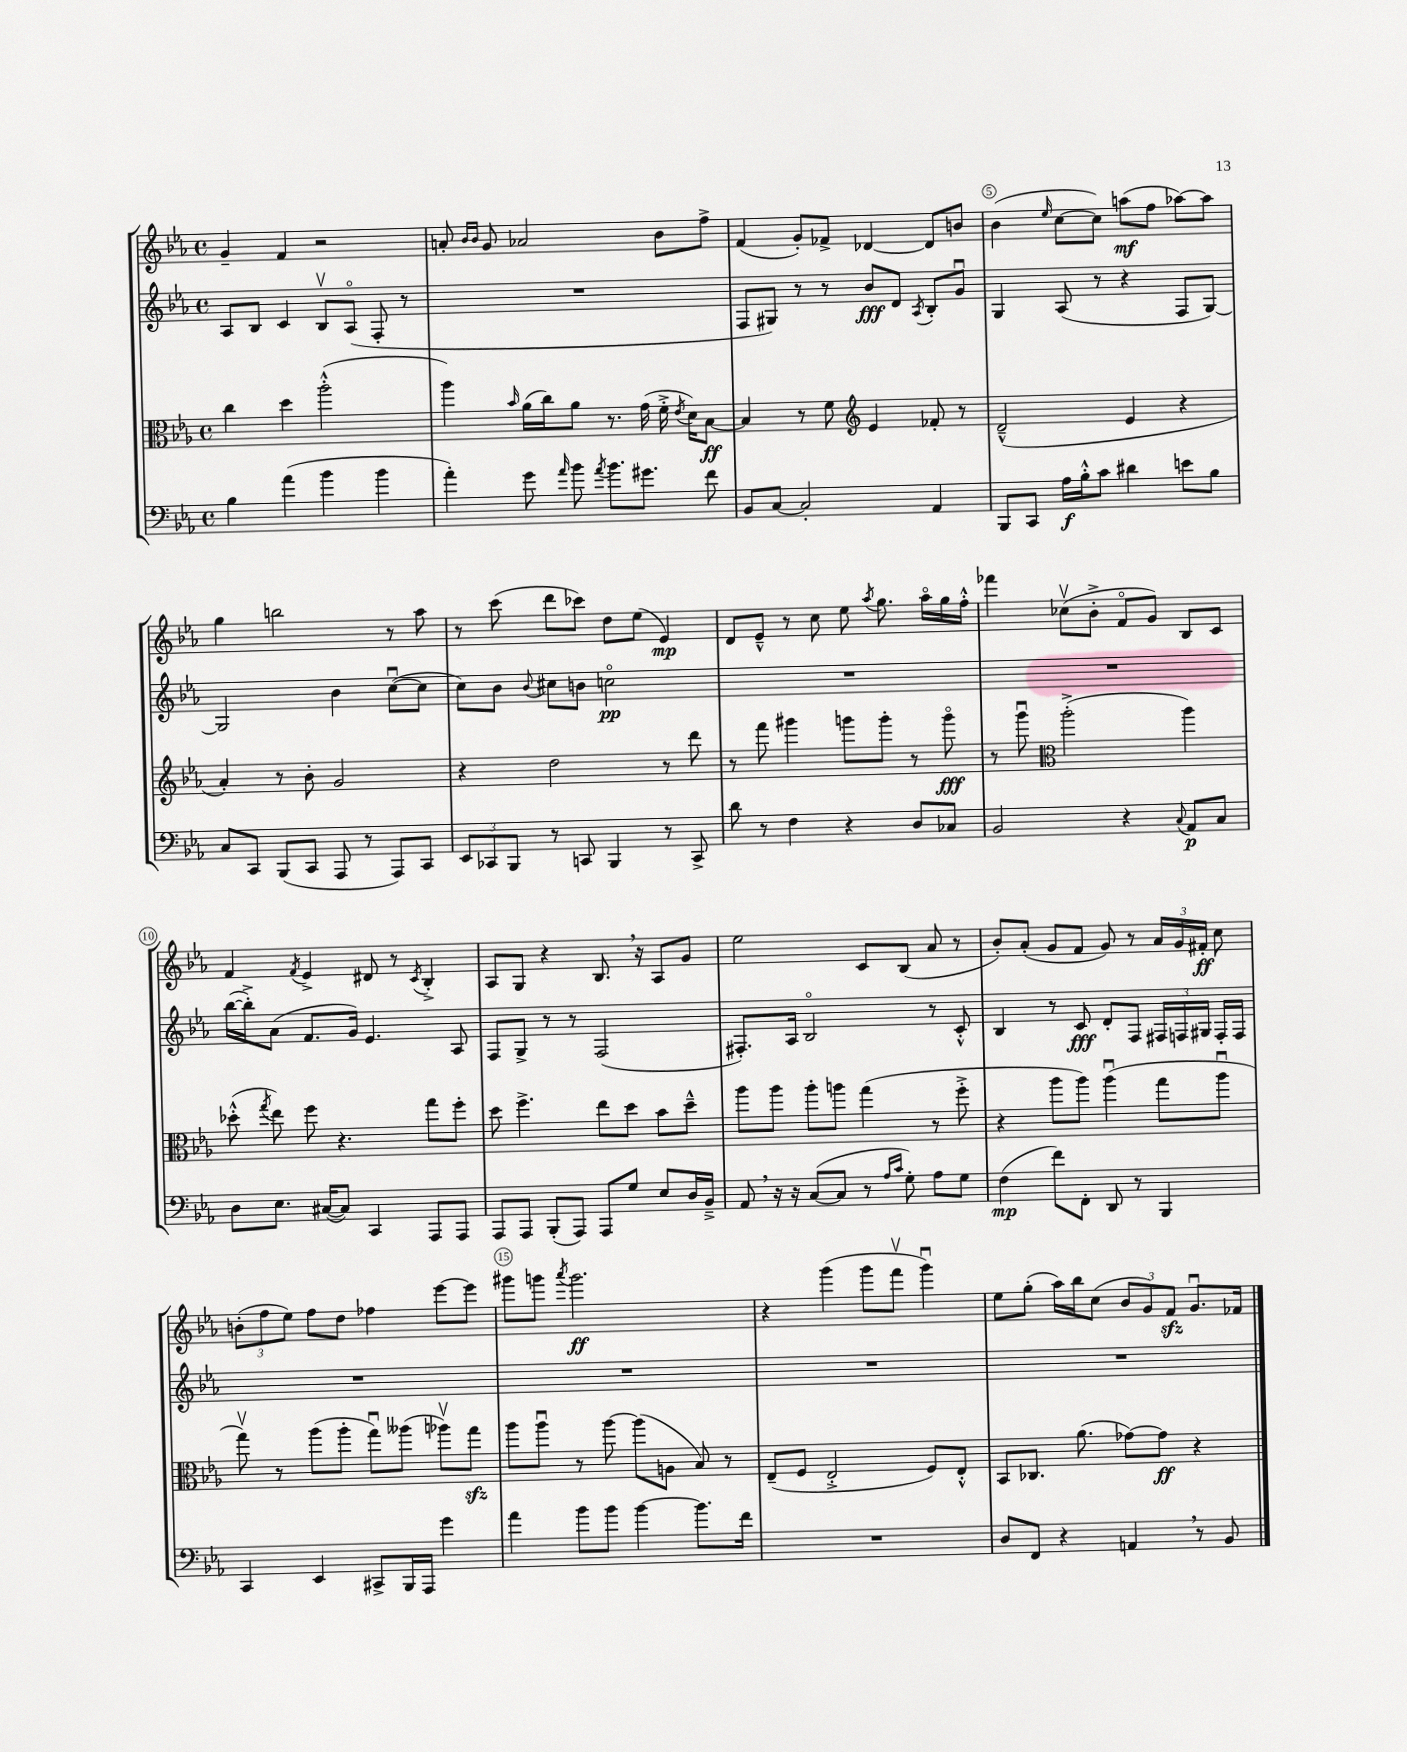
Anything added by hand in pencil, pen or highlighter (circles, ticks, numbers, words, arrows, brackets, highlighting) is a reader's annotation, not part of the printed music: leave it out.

**kern	**dynam	**kern	**dynam	**kern	**dynam	**kern	**dynam
*part4	*part4	*part3	*part3	*part2	*part2	*part1	*part1
*staff4	*staff4	*staff3	*staff3	*staff2	*staff2	*staff1	*staff1
*clefF4	*	*clefC3	*	*clefG2	*	*clefG2	*
*k[b-e-a-]	*	*k[b-e-a-]	*	*k[b-e-a-]	*	*k[b-e-a-]	*
*M4/4	*	*M4/4	*	*M4/4	*	*M4/4	*
*met(c)	*	*met(c)	*	*met(c)	*	*met(c)	*
=2	=2	=2	=2	=2	=2	=2	=2
4B-\	.	4cc\	.	8A-/L	.	4g~/	.
.	.	.	.	8B-/J	.	.	.
(4a-\	.	4dd\	.	4c/	.	4f/	.
4b-\	.	(2aa-'^^\	.	8B-v/L	.	2r	.
.	.	.	.	(8A-/J	.	.	.
4b-\	.	.	.	8F'/	.	.	.
.	.	.	.	8r	.	.	.
=3	=3	=3	=3	=3	=3	=3	=3
4a-'\)	.	4aa-\)	.	1r	.	8an'/	.
.	.	.	.	.	.	16qqb-/LL	.
.	.	.	.	.	.	16qqb-/JJ	.
.	.	.	.	.	.	8g/	.
.	.	16qqb-/	.	.	.	.	.
8g\	.	(16a-\LL	.	.	.	2a-X/	.
.	.	16cc\J)	.	.	.	.	.
16qqa-/	.	.	.	.	.	.	.
8b-\	.	8a-\J	.	.	.	.	.
8qa-/	.	.	.	.	.	.	.
8.b-\L	.	8.r	.	.	.	.	.
8.g#X\J	.	(16g\	.	.	.	.	.
.	.	16f'^\	.	.	.	8b-\L	.
.	.	8qe-/	.	.	.	.	.
.	.	16d\KL)	.	.	.	.	.
8f\	.	[8B-\J	ff	.	.	8ff^\J	.
=4	=4	=4	=4	=4	=4	=4	=4
8BB-/L	.	4B-/]	.	8F/L	.	(4f/	.
[8C/J	.	.	.	8G#X/J)	.	.	.
2C'/]	.	8r	.	8r	.	8g'/L)	.
.	.	8f\	.	8r	.	8f-X^/J	.
*	*	*clefG2	*	*	*	*	*
.	.	4e-/	.	8b-/L	fff	[4d-X/	.
.	.	.	.	8d/J	.	.	.
.	.	.	.	8qA-/	.	.	.
4AA-/	.	8f-X'/	.	8B-'/L	.	8d-/L]	.
.	.	8r	.	8gu/J	.	8bn/J	.
=5	=5	=5	=5	=5	=5	=5	=5
8BBB-/L	.	(2d~^^/	.	4G/	.	(4b-\	.
8CC/J	.	.	.	.	.	.	.
.	.	.	.	.	.	16qqee-/	.
16A-\LL	f	.	.	(8A-/	.	[8cc\L	.
16B-'^^\J	.	.	.	.	.	.	.
8c\J	.	.	.	8r	.	8cc\J])	.
4d#X\	.	4e-/	.	4r	.	(8aan\L	mf
.	.	.	.	.	.	8ff\J	.
8en\L	.	4r	.	8F/L	.	[8aa-X\L)	.
8B-\J	.	.	.	[8G/J)	.	8aa-\J]	.
!!LO:LB:g=z
=6	=6	=6	=6	=6	=6	=6	=6
8C/L	.	4a-'/)	.	2G/]	.	4gg\	.
8CC/J	.	.	.	.	.	.	.
(8BBB-/L	.	8r	.	.	.	2bbn\	.
8CC/J	.	8b-'\	.	.	.	.	.
8AAA-/	.	2g/	.	4b-\	.	.	.
8r	.	.	.	.	.	.	.
8AAA-/L)	.	.	.	([8ccu\L	.	8r	.
8CC/J	.	.	.	8cc\J]	.	8aa-\	.
=7	=7	=7	=7	=7	=7	=7	=7
12EE-/L	.	4r	.	8cc\L)	.	8r	.
12CC-X/	.	.	.	.	.	.	.
.	.	.	.	8b-\J	.	(8ccc\	.
12BBB-/J	.	.	.	.	.	.	.
.	.	.	.	8qqb-/	.	.	.
8r	.	2dd\	.	8cc#X\L	.	8ddd\L	.
8CCn/	.	.	.	8bn\J	.	8ccc-X\J)	.
4BBB-/	.	.	.	2ccn\	pp	8dd\L	.
.	.	.	.	.	.	(8ee-\J	.
8r	.	8r	.	.	.	4e-/)	mp
8CC^/	.	8ddd\	.	.	.	.	.
=8	=8	=8	=8	=8	=8	=8	=8
8d\	.	8r	.	1r	.	8d/L	.
8r	.	8fff\	.	.	.	8e-~^^/J	.
4F\	.	4ggg#X\	.	.	.	8r	.
.	.	.	.	.	.	8cc\	.
4r	.	8gggn\L	.	.	.	8ee-\	.
.	.	.	.	.	.	8qaa-/	.
.	.	8ggg'\J	.	.	.	8.gg\	.
8D/L	.	8r	.	.	.	.	.
.	.	.	.	.	.	16aa-\LL	.
8C-X/J	.	8ggg\	fff	.	.	16gg\	.
.	.	.	.	.	.	16ff'^^\JJ	.
=9	=9	=9	=9	=9	=9	=9	=9
2BB-/	.	8r	.	1r	.	4fff-X\	.
.	.	8gggu\	.	.	.	.	.
*	*	*clefC3	*	*	*	*	*
.	.	(2aa-'^\	.	.	.	(8cc-Xv\L	.
.	.	.	.	.	.	8b-'^\J	.
4r	.	.	.	.	.	8f/L	.
.	.	.	.	.	.	8g/J)	.
8qqC/	.	.	.	.	.	.	.
8AA-/L	p	4aa-\)	.	.	.	8B-/L	.
8C/J	.	.	.	.	.	8c/J	.
!!LO:LB:g=z
=10	=10	=10	=10	=10	=10	=10	=10
8D\L	.	(8dd-X'^^\	.	([16bb-\LL	.	4f/	.
.	.	.	.	16bb-'^\J])	.	.	.
.	.	8qgg/	.	.	.	.	.
8.E-\J	.	8ee-\)	.	(8a-\J	.	.	.
.	.	.	.	.	.	8qf/	.
.	.	8ff\	.	8.f/L	.	4e-^/	.
([16C#X/KL	.	.	.	.	.	.	.
8C#/J])	.	4.r	.	.	.	.	.
.	.	.	.	16g/Jk)	.	.	.
4CC/	.	.	.	4.e-/	.	8d#X/	.
.	.	.	.	.	.	8r	.
.	.	.	.	.	.	8qc/	.
8AAA-/L	.	8gg\L	.	.	.	4B-'^/	.
8AAA-/J	.	8ff'\J	.	8A-/	.	.	.
=11	=11	=11	=11	=11	=11	=11	=11
8AAA-/L	.	8dd\	.	8F/L	.	8A-/L	.
8AAA-/J	.	4.ff^\	.	8G^/J	.	8G/J	.
(8BBB-'/L	.	.	.	8r	.	4r	.
8AAA-/J)	.	.	.	8r	.	.	.
8AAA-/L	.	8ee-\L	.	(2F/	.	8.B-,/	.
8G/J	.	8dd\J	.	.	.	.	.
.	.	.	.	.	.	16r	.
8E-/L	.	8b-\L	.	.	.	8A-/L	.
16D/L	.	8dd~^^\J	.	.	.	8g/J	.
16BB-~^/JJ	.	.	.	.	.	.	.
=12	=12	=12	=12	=12	=12	=12	=12
8AA-,/	.	8aa-\L	.	8.F#X'/L)	.	2ee-\	.
16r	.	8aa-\J	.	.	.	.	.
16r	.	.	.	16A-/Jk	.	.	.
([8C/L	.	8aa-'\L	.	2B-/	.	.	.
8C/J]	.	8aan\J	.	.	.	.	.
8r	.	(4gg\	.	.	.	8c/L	.
16qqA-/LL	.	.	.	.	.	.	.
16qqc/JJ	.	.	.	.	.	.	.
8G'\)	.	.	.	.	.	(8B-/J	.
8A-\L	.	8r	.	8r	.	8a-/	.
8G\J	.	8ff'^\	.	8c'^^/	.	8r	.
=13	=13	=13	=13	=13	=13	=13	=13
(4F\	mp	4r	.	4B-/	.	8b-'/L)	.
.	.	.	.	.	.	(8a-'/J	.
8f\L)	.	8aa-\L	.	8r	.	8g/L	.
8FF'\J	.	8aa-\J)	.	8c/	fff	8f/J	.
8DD/	.	(4aa-u\	.	8d'/L	.	8g/)	.
8r	.	.	.	8F/J	.	8r	.
4BBB-/	.	8gg\L	.	24F#X/LL	.	24a-/LL	.
.	.	.	.	24Fn/	.	24g/	.
.	.	.	.	24G#X/JJ	.	24f#X'/JJ	ff
.	.	8aa-u\J	.	16F'/LL	.	8cc\	.
.	.	.	.	16F/JJ	.	.	.
!!LO:LB:g=z
=14	=14	=14	=14	=14	=14	=14	=14
4CC/	.	8ggv\)	.	1r	.	(12bn'\L	.
.	.	.	.	.	.	12ff\	.
.	.	8r	.	.	.	.	.
.	.	.	.	.	.	12ee-\J)	.
4EE-/	.	(8aa-\L	.	.	.	8ff\L	.
.	.	8aa-'\J	.	.	.	8dd\J	.
8CC#X^/L	.	8ggu\L)	.	.	.	4ff-X\	.
16BBB-/L	.	(8aa--X\J	.	.	.	.	.
16AAA-/JJ	.	.	.	.	.	.	.
4g\	.	8aa-Xv\L)	.	.	.	[8eee-\L	.
.	.	8ggzz\J	.	.	.	8eee-\J]	.
=15	=15	=15	=15	=15	=15	=15	=15
4a-\	.	8aa-\L	.	1r	.	8ggg#X\L	.
.	.	8aa-u\J	.	.	.	8gggn\J	.
.	.	.	.	.	.	8qaaa-/	.
8b-\L	.	8r	.	.	.	2.ggg\	ff
8b-\J	.	[8aa-\	.	.	.	.	.
[4b-\	.	(8aa-\L]	.	.	.	.	.
.	.	8An\J	.	.	.	.	.
8.b-\L]	.	8B-/)	.	.	.	.	.
.	.	8r	.	.	.	.	.
16f\Jk	.	.	.	.	.	.	.
=16	=16	=16	=16	=16	=16	=16	=16
1r	.	(8E-~/L	.	1r	.	4r	.
.	.	8F/J	.	.	.	.	.
.	.	2E-'^/	.	.	.	(4ggg\	.
.	.	.	.	.	.	8ggg\L	.
.	.	.	.	.	.	8fffv\J	.
.	.	8F/L)	.	.	.	4gggu\)	.
.	.	8E-'^^/J	.	.	.	.	.
=17	=17	=17	=17	=17	=17	=17	=17
8D/L	.	8BB-/L	.	1r	.	8ee-\L	.
8FF/J	.	8.C-X/J	.	.	.	(8gg'\J	.
4r	.	.	.	.	.	16aa-\LL)	.
.	.	(8.a-\	.	.	.	16bb-\J	.
.	.	.	.	.	.	(8cc\J	.
4AAn,/	.	[8g-X\L)	.	.	.	12b-/L	.
.	.	.	.	.	.	12g/)	.
.	.	8g-\J]	ff	.	.	.	.
.	.	.	.	.	.	12fzz/J	.
8r	.	4r	.	.	.	8.gu/L	.
8BB-/	.	.	.	.	.	.	.
.	.	.	.	.	.	16f-X/Jk	.
==	==	==	==	==	==	==	==
*-	*-	*-	*-	*-	*-	*-	*-
